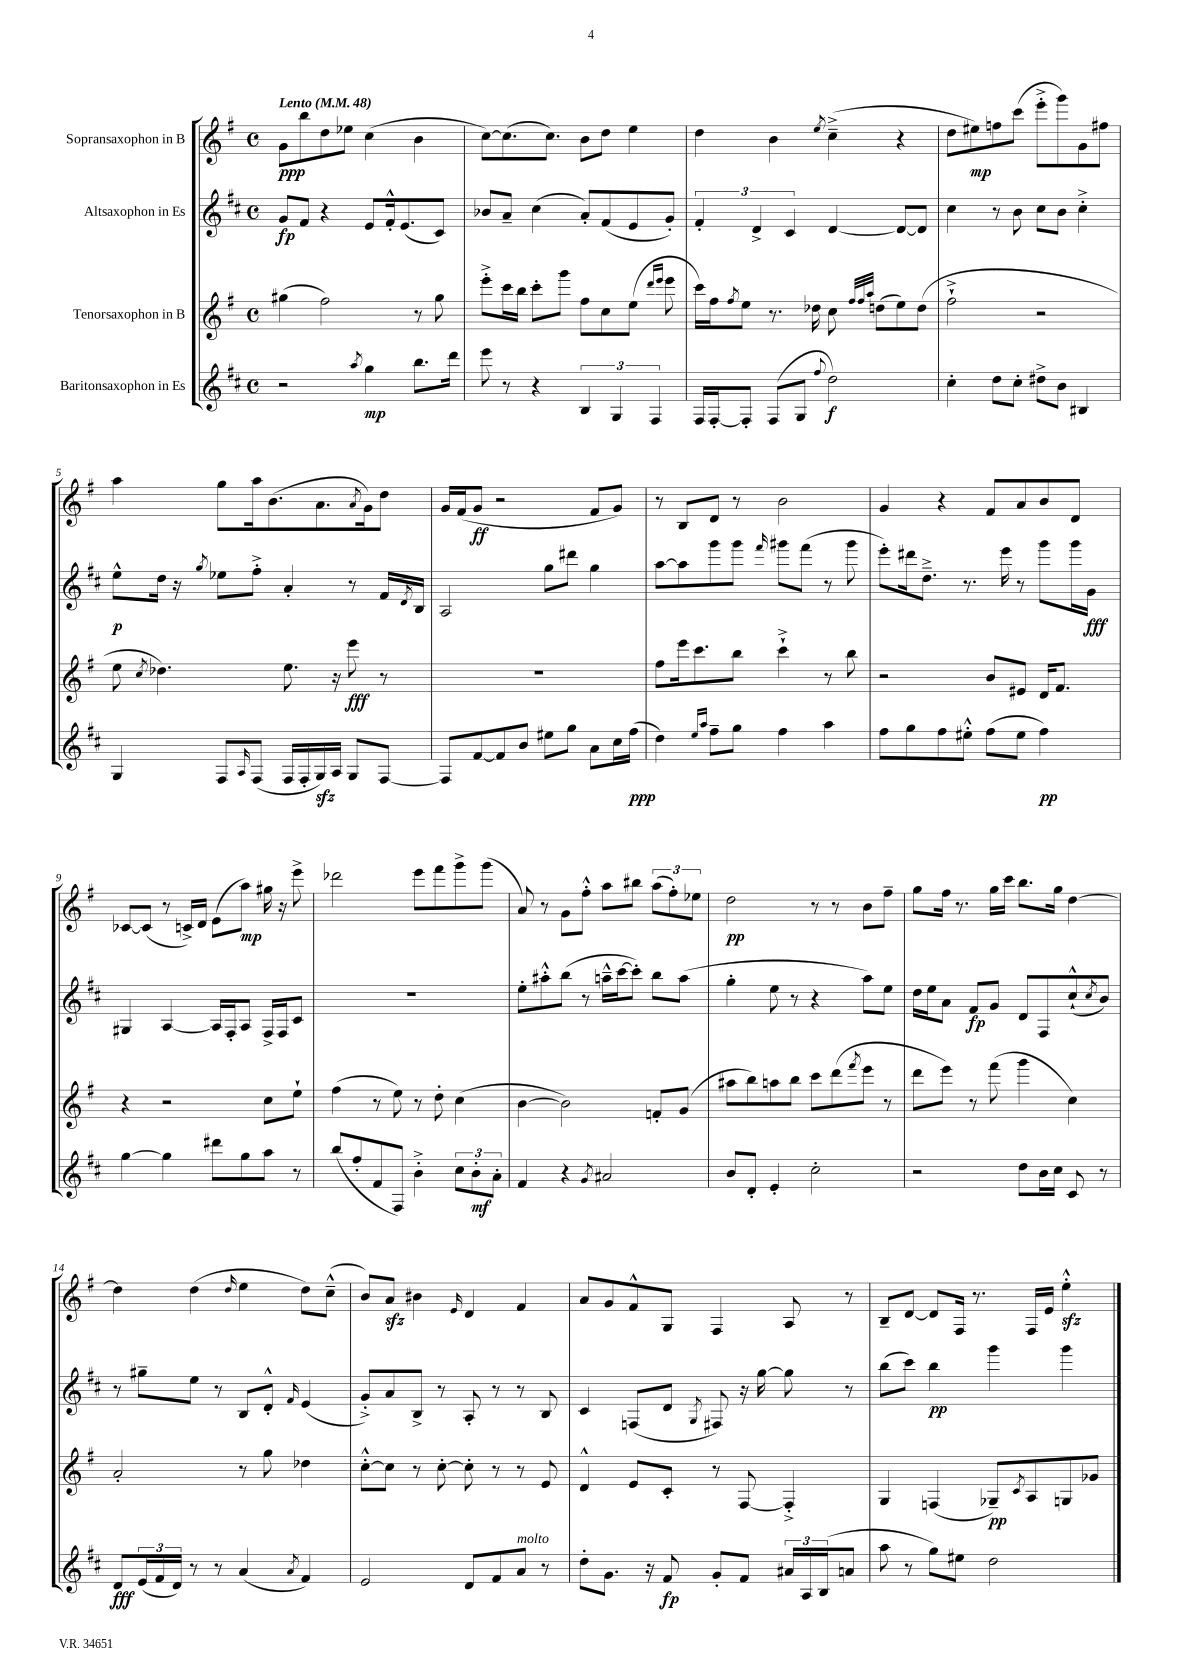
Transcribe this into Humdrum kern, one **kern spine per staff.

**kern	**kern	**kern	**kern
*staff4	*staff3	*staff2	*staff1
*clefG2	*clefG2	*clefG2	*clefG2
*k[f#c#]	*k[f#]	*k[f#c#]	*k[f#]
*M4/4	*M4/4	*M4/4	*M4/4
*met(c)	*met(c)	*met(c)	*met(c)
*MM48	*MM48	*MM48	*MM48
2r	(4gg#	8g	8g
.	.	8f#	8bb
.	2ff#)	4r	8dd
.	.	.	8ee-
8qaa	.	.	.
4gg	.	8e	(4cc
.	.	16f#'^^	.
.	.	(8.e	.
8.bb	8r	.	4b
.	8gg#	8c#)	.
16ddd	.	.	.
=	=	=	=
8eee	8eee'^	8b-	[8cc)
8r	16ccc	8a~	(8.cc]
.	16bb	.	.
4r	8ccc'	(4cc#	.
.	.	.	8.cc)
.	8ggg	.	.
6B	8ff#	8a')	8b
.	8cc	(8f#	8dd
6G	.	.	.
.	(8ee	8e	4ee
6F#	.	.	.
.	16qqddd	.	.
.	16qqeee	.	.
.	8eee	8g')	.
=	=	=	=
16F#	16ccc)	6f#'	4dd
[16F#'	16ff#	.	.
.	8qff#	.	.
8F#']	8ee	.	.
.	.	6d^	.
(8F#	8.r	.	4b
.	.	6c#	.
8G	.	.	.
.	16dd-	.	.
8qqff#	.	.	8qee
2dd)	8cc	[4d	(4cc~^
.	32qqff#	.	.
.	32qqff#	.	.
.	32qqaa	.	.
.	(8dd	.	.
.	8ee)	8d_	4r
.	(8dd	8d]	.
=	=	=	=
4cc#'	2ff#`^	4cc#	8dd
.	.	.	8ee#)
8dd	.	8r	8ff
8cc#'	.	8b	(8ccc
8dd#^	2r	8cc#	8eee'^
8b	.	8b	8ggg)
4B#	.	4cc#'^	8g
.	.	.	8ff#
=	=	=	=
4G	8ee	8ee^^	4aa
.	8qcc	.	.
.	4.dd-)	16dd	.
.	.	16r	.
.	.	8qgg	.
8F#	.	8ee-	8gg
16qqA	.	.	.
(8F#	.	8ff#'^	16aa
.	.	.	(8.b
16F#	8.ee	4a'	.
16F#'	.	.	.
16G)	.	.	8.a
16A	16r	.	.
8G	8eee	8r	.
.	.	.	8qa
.	.	.	16g)
[8F#	8r	16f#	8dd
.	.	8qd	.
.	.	16B	.
=	=	=	=
8F#]	1r	2A	16g
.	.	.	(16f#
[8f#	.	.	8g
8f#]	.	.	2r
8b	.	.	.
8ee#	.	8gg	.
8gg	.	8ddd#	.
8a	.	4gg	8f#
16cc#	.	.	8g)
(16ff#	.	.	.
=	=	=	=
4dd)	8ff#	[8aa	8r
.	16eee	8aa]	8B
.	8.ccc	.	.
16qqee	.	.	.
16qqaa	.	.	.
8ff#~	.	8ggg	8d
8gg	8bb	8ggg	8r
.	.	16qqfff#	.
4ff#	4ccc`^	8ggg#	2b
.	.	(8fff#	.
4aa	8r	8r	.
.	8bb	8ggg#	.
=	=	=	=
8ff#	2r	8eee')	4g
8gg	.	16ddd#	.
.	.	8.dd~^	.
8ff#	.	.	4r
8ee#'^^	.	8.r	.
(8ff#	8b	.	8f#
.	.	16eee	.
8ee#	8e#	8r	8a
4ff#)	16d	8ggg	8b
.	8.f#	.	.
.	.	16ggg	8d
.	.	16g	.
=	=	=	=
[4gg	4r	4G#	[8c-
.	.	.	(8c-]
4gg]	2r	[4A	8r
.	.	.	16c^)
.	.	.	16d
8ddd#	.	16A]	(8e
.	.	16F#'	.
8gg	.	8A	8aa)
8aa	8cc	16F#^	16gg#
.	.	16F#	16r
8r	8ee`	8c#	8eee^
=	=	=	=
(8bb	(4ff#	1r	2ddd-
8ff#'	.	.	.
8f#	8r	.	.
8F#)	8ee)	.	.
4b'^	8r	.	8eee
.	8dd'	.	8fff#
12cc#	(4cc	.	8ggg^
12b'	.	.	.
.	.	.	(8ggg
12a'	.	.	.
=	=	=	=
4f#	[4b	8ee'	8a)
.	.	8aa#'^^	8r
4r	2b])	(8bb	8g
.	.	8r	8ff#'^^
8qg	.	.	.
2a#	.	16aa~^^	8aa
.	.	[16ccc#	.
.	.	8ccc#'])	8bb#
.	8f'	8bb	(12aa
.	.	.	12ff#')
.	(8g	(8aa	.
.	.	.	12ee-
=	=	=	=
8b	8aa#	4gg'	2dd
8d'	8bb)	.	.
4e'	8aa	8ee	.
.	8bb	8r	.
2cc#'	8ccc	4r	8r
.	(8ddd	.	8r
.	8qfff#	.	.
.	8eee	8aa)	8b
.	8r	8ee	8ff#~
=	=	=	=
2r	8ddd	16dd	8gg
.	.	16ee	.
.	8eee)	8a	16ff#
.	.	.	8.r
.	8r	8f#	.
.	(8fff#	8g	16gg
.	.	.	16ccc
8dd	4ggg	8d	8.bb
16b	.	8F#	.
16cc#	.	.	16gg
8c#	4cc)	(8cc#`^^	[4dd
.	.	8qcc#	.
8r	.	8b)	.
=	=	=	=
8d	2a'	8r	4dd]
(24e	.	8gg#~	.
24f#	.	.	.
24d)	.	.	.
8r	.	8ee	(4dd
8r	.	8r	.
.	.	.	16qqdd
(4a	8r	8B	4ee
.	8gg	8d'^^	.
8qa	.	16qqf#	.
4f#)	4dd-	(4e	8dd)
.	.	.	(8cc~^^
=	=	=	=
2e	[8cc'^^	8g'^)	8b)
.	8cc]	8a	8a
.	8r	8B^	4b#
.	[8cc'	8r	.
.	.	.	16qqe
8d	8cc']	8A'	4d
8f#	8r	8r	.
8a	8r	8r	4f#
8r	8e	8B	.
=	=	=	=
8dd'	4d^^	4c#	8a
8.g	.	.	8g
.	8e	(8F	8f#^^
16r	.	.	.
8f#	8c'	8d	8G
.	.	8qG	.
8g'	8r	8F#)	4F#
8f#	[8F#	16r	.
.	.	[16gg	.
24a#	4F#'^]	8gg]	8A
24A	.	.	.
(24B	.	.	.
8a	.	8r	8r
=	=	=	=
8aa	4G	(8bb	8B~
8r	.	8ccc#)	[8d
8gg)	(4F	4bb	8d]
8ee#	.	.	16F#
.	.	.	8.r
2dd	8G-~)	4ggg	.
.	8qc	.	.
.	8A	.	16F#
.	.	.	16e
.	8G	4ggg	4ee'^^
.	8g-	.	.
==	==	==	==
*-	*-	*-	*-
